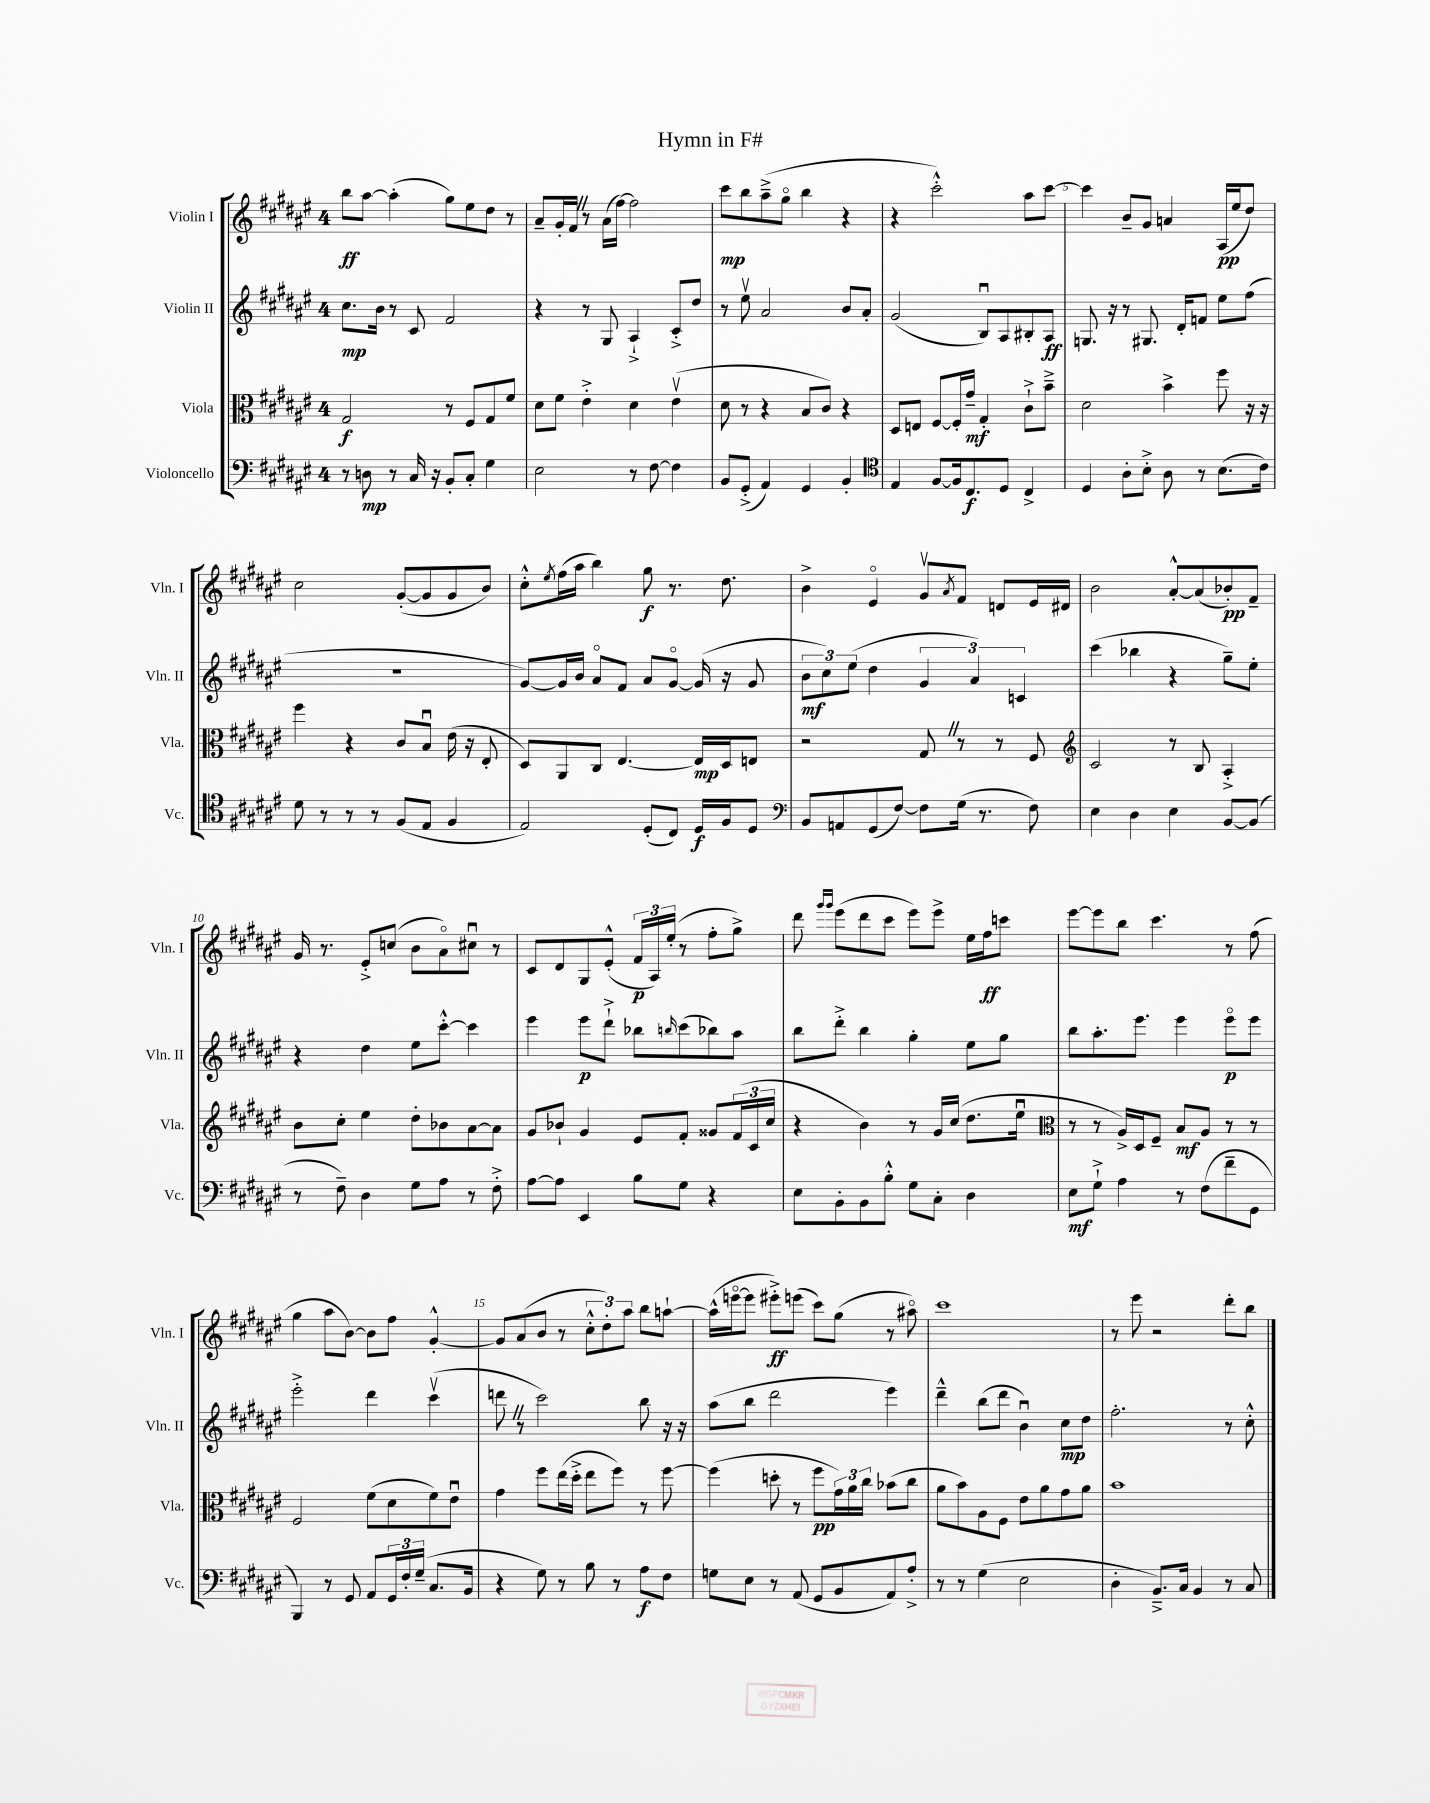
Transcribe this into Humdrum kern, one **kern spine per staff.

**kern	**kern	**kern	**kern
*staff4	*staff3	*staff2	*staff1
*clefF4	*clefC3	*clefG2	*clefG2
*k[f#c#g#d#a#e#]	*k[f#c#g#d#a#e#]	*k[f#c#g#d#a#e#]	*k[f#c#g#d#a#e#]
*M4/4	*M4/4	*M4/4	*M4/4
8r	2G#	8.cc#	8bb
8D	.	.	[8aa#
.	.	16b	.
8r	.	8r	(4aa#']
16C#	.	8c#	.
16r	.	.	.
8BB'	8r	2f#	8gg#)
8C#'	8F#	.	8ee#
4G#	8G#	.	8dd#
.	8f#	.	8r
=	=	=	=
2E#	8d#	4r	8a#~
.	8f#	.	16g#'
.	.	.	16f#
.	4e#'^	8r	8r
.	.	8G#	(16a#
.	.	.	[16ff#)
8r	4d#	4A#`^	2ff#]
[8F#	.	.	.
4F#]	(4e#v	8c#'^	.
.	.	8dd#	.
=	=	=	=
8BB	8d#	8r	8ccc#
(8GG#'^	8r	8ee#v	8bb
4AA#)	4r	2a#	(8aa#~^
.	.	.	8gg#o
4GG#	8B	.	4bb
.	8c#)	.	.
4BB'	4r	8b	4r
.	.	8a#'	.
=	=	=	=
*clefC4	*	*	*
4E#	8D#	(2g#	4r
.	8E	.	.
[8F#	[8F#	.	2ccc#'^^)
16F#]	16F#']	.	.
8.C#	16g#~	.	.
.	4G#'	8Bu)	.
8D#	.	8A#	.
4C#^	8c#`^	8B#'	8aa#
.	8b~^	8A#	[8ccc#
=	=	=	=
4D#	2d#	8.G	4ccc#]
.	.	16r	.
8A#'	.	8r	8b~
8B'^	.	8.G#	8g#
8A#	4b^	.	4a
.	.	16d#'	.
8r	.	8f	.
(8.B	8ff#	8ee#	(16A#
.	.	.	16ee#
.	16r	(8ff#	8dd#)
16c#)	16r	.	.
=	=	=	=
8d#	4ff#	1r	2cc#
8r	.	.	.
8r	4r	.	.
8r	.	.	.
(8F#	8c#	.	([8g#'
8E#	8Bu	.	8g#]
4F#	(16e#	.	8g#
.	16r	.	.
.	8E#'	.	8b)
=	=	=	=
2E#)	8D#)	[8g#)	8cc#'^^
.	.	.	8qee#
.	8AA#	16g#]	(16ff#
.	.	16b	16aa#
.	8C#	8a#o	4bb)
.	[4.E#	8f#	.
(8D#'	.	8a#	8gg#
8C#)	.	[8g#o	8.r
16D#	16E#]	(16g#]	.
16F#	16D#	16r	8.dd#
8D#	8E	8g#	.
=	=	=	=
*clefF4	*	*	*
8BB	2r	12b	4b^
.	.	12cc#)	.
8AA	.	.	.
.	.	(12ee#	.
(8GG#	.	4dd#	4e#o
[8F#)	.	.	.
8F#]	8G#	6g#	8g#v
.	.	.	8qa#
(16G#	8r	.	8f#
.	.	6a#)	.
8.r	.	.	.
.	8r	.	8d
.	.	6c	.
8F#)	8F#	.	16e#
.	.	.	16d#
=	=	=	=
*	*clefG2	*	*
4E#	2c#	(4ccc#	2b
4D#	.	4bb-	.
4E#	8r	4r	[8a#'^^
.	8B	.	(8a#]
[8BB	4A#'^	8gg#~)	8b-')
(8BB]	.	8ee#'	8f#~
=	=	=	=
8r	8b	4r	16g#
.	.	.	8.r
8F#~)	8cc#'	.	.
4D#	4ee#	4dd#	8e#'^
.	.	.	(8cc
8G#	8dd#'	8ee#	8b
8A#	8b-	[8ccc#'^^	8a#o)
8r	[8a#	4ccc#]	8cc#u
8F#'^	8a#]	.	8r
=	=	=	=
[8A#	8g#	4eee#	8c#
8A#]	8b-`	.	8d#
4EE#	4g#	8eee#	8G#
.	.	8ddd#`^	(8e#'^^
8B	8e#	8bb-	24f#
.	.	.	24A#)
.	.	.	(24ee#'
.	.	16qqbb	.
8G#	8f#'	(8ccc#	8r
4r	8g##	8bb-)	8ff#'
.	(24f#	8aa#	8gg#^)
.	24c#	.	.
.	24cc#	.	.
=	=	=	=
8E#	4r	8bb	8ddd#
.	.	.	16qqggg#
.	.	.	16qqggg#
8BB'	.	8ddd#'^	(8eee#
8BB	4b)	4bb	8ddd#
8B'^^	.	.	8ccc#
8G#	8r	4gg#'	8eee#)
8C#'	16g#	.	8eee#^
.	(16cc#	.	.
4D#	8.dd#	8ee#	16ee#
.	.	.	16ff#
.	.	8gg#	8ccc
.	16ee#u	.	.
=	=	=	=
*	*clefC3	*	*
8E#	8r	8bb	[8eee#
8G#`^	8r	8.aa#'	8eee#]
4A#	16A#^)	.	8bb
.	16D#	8.eee#	.
.	8F#~	.	4.ccc#
8r	8B	4eee#	.
(8F#	8A#	.	.
8f#~	8r	8eee#o	8r
8GG#	8r	8eee#	(8ff#
=	=	=	=
4BBB)	2F#	2eee#'^	4gg#
8r	.	.	8aa#
8GG#	.	.	[8b)
8AA#	(8f#	4ddd#	8b]
24GG#	8d#	.	8ff#
24F#'	.	.	.
(24G#~	.	.	.
8.C#	8f#)	(4ccc#v	[4g#'^^
.	8e#u	.	.
16BB	.	.	.
=	=	=	=
4r	4g#	8ddd	8g#]
.	.	8r	(8a#
8G#)	8ff#	2ccc#)	8b
8r	(16ee#	.	8r
.	16dd#'^	.	.
8B	8ee#	.	12cc#'^^
.	.	.	12dd#')
8r	8ff#)	.	.
.	.	.	12aa#
8A#	8r	8bb	8bb
8F#	[8ff#	16r	[8aa`
.	.	16r	.
=	=	=	=
8G	(4ff#]	(8aa#	(16aa^^]
.	.	.	[16eeeo
8E#	.	8bb	8eee]
8r	8dd'	2ddd#	8eee#'^)
(8AA#	8r	.	(8eee
8GG#	8ff#	.	8ccc#)
8BB	24g#)	.	(8gg#
.	24a#	.	.
.	24cc#	.	.
8AA#)	(8b-	4eee#)	8r
8A#'^	8cc#	.	8aa#o)
=	=	=	=
8r	8a#	4ddd#~^^	1ccc#
8r	8b)	.	.
(4G#	8A#	(8bb	.
.	8F#	8ddd#	.
2E#	8e#	4bu)	.
.	8a#	.	.
.	8g#	8cc#	.
.	8a#	8dd#	.
=	=	=	=
4D#'	1b	2.ff#'	8r
.	.	.	8eee#
8.BB~^)	.	.	2r
16C#	.	.	.
4BB	.	.	.
8r	.	8r	8ddd#'
8C#	.	8cc#'^^	8bb
==	==	==	==
*-	*-	*-	*-
